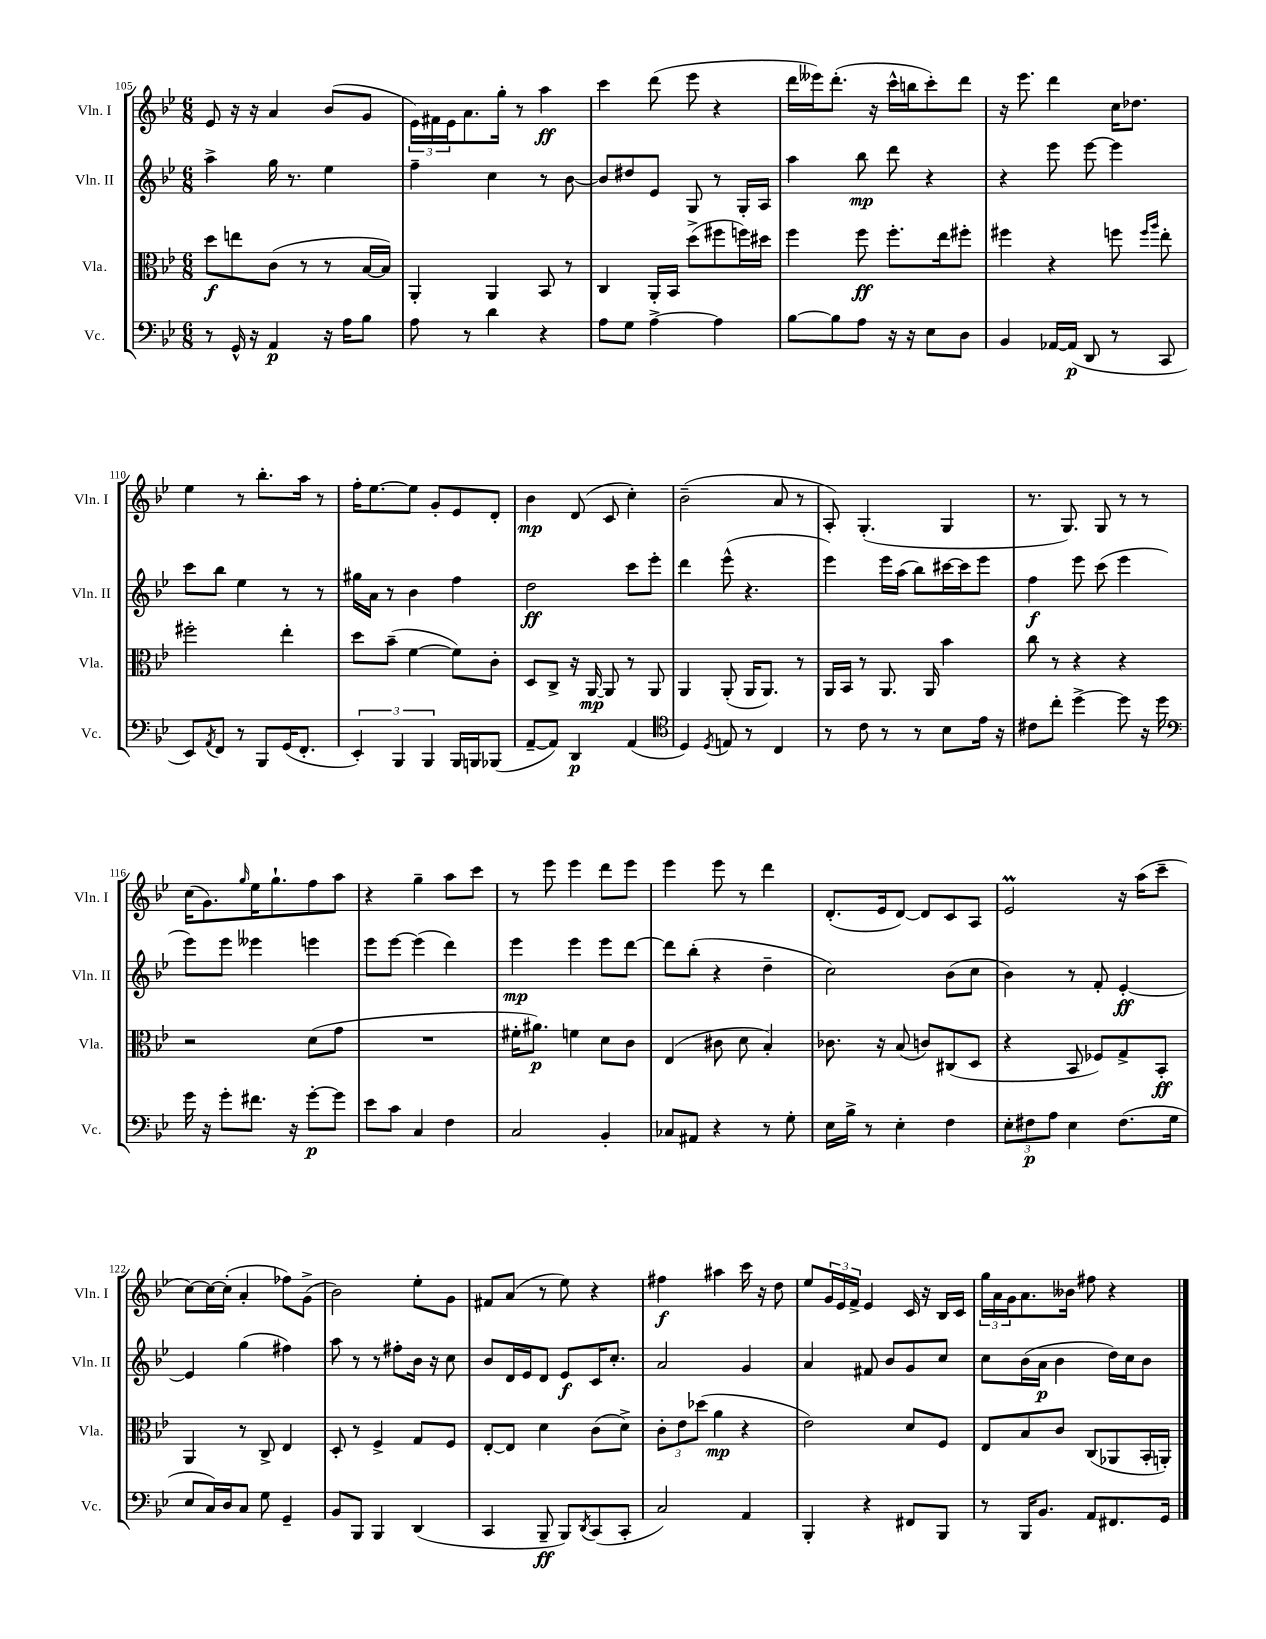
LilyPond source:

<<
\new StaffGroup <<
\new Staff = "s0" \with { instrumentName = "Vln. I" shortInstrumentName = "Vln. I" } {
    \clef treble \key bes \major \numericTimeSignature \time 6/8
    ees'8 r16 r16 a'4 bes'8( g'8 |
    \tuplet 3/2 { ees'16) fis'16 ees'16 } a'8. g''16-. r8 a''4\ff |
    c'''4 d'''8( ees'''8 r4 |
    d'''16 eeses'''16) d'''8.-.( r16 c'''16-^ b''16 c'''8-.) d'''8 |
    r16 ees'''8. d'''4 c''16 des''8. |
    ees''4 r8 bes''8.-. a''16 r8 |
    f''16-. ees''8.~ ees''8 g'8-. ees'8 d'8-. |
    bes'4\mp d'8( c'8 c''4-.) |
    bes'2--( a'8 r8 |
    a8-.) g4.-.( g4 |
    r8. g8.) g8 r8 r8 |
    c''16( g'8.) \grace { g''16 } ees''16 g''8.-! f''8 a''8 |
    r4 g''4-- a''8 c'''8 |
    r8 ees'''8 ees'''4 d'''8 ees'''8 |
    ees'''4 ees'''8 r8 d'''4 |
    d'8.-.( ees'16 d'8~) d'8 c'8 a8 |
    ees'2\prall r16 a''16( c'''8-- |
    c''8~) c''16~ c''16-.( a'4-. fes''8) g'8->( |
    bes'2) ees''8-. g'8 |
    fis'8 a'8( r8 ees''8) r4 |
    fis''4\f ais''4 c'''16 r16 d''8 |
    ees''8 \tuplet 3/2 { g'16 ees'16 f'16-> } ees'4 c'16 r16 bes16 c'16 |
    \tuplet 3/2 { g''16 a'16 g'16 } a'8. beses'16 fis''8 r4 \bar "|." |
}
\new Staff = "s1" \with { instrumentName = "Vln. II" shortInstrumentName = "Vln. II" } {
    \clef treble \key bes \major \numericTimeSignature \time 6/8
    a''4-> g''16 r8. ees''4 |
    f''4-- c''4 r8 bes'8~ |
    bes'8 dis''8 ees'8 g8 r8 g16-. a16 |
    a''4 bes''8\mp d'''8 r4 |
    r4 ees'''8 ees'''8~ ees'''4 |
    c'''8 bes''8 ees''4 r8 r8 |
    gis''16 a'16 r8 bes'4 f''4 |
    d''2\ff c'''8 ees'''8-. |
    d'''4 ees'''8-^( r4. |
    ees'''4) ees'''16 a''16( bes''8) cis'''16~ cis'''16 ees'''8 |
    f''4\f ees'''8 c'''8( ees'''4 |
    ees'''8) ees'''8 eeses'''4 e'''4 |
    ees'''8 ees'''8~ ees'''4( d'''4) |
    ees'''4\mp ees'''4 ees'''8 d'''8~ |
    d'''8 bes''8-.( r4 d''4-- |
    c''2) bes'8( c''8 |
    bes'4) r8 f'8-. ees'4~-.\ff |
    ees'4 g''4( fis''4) |
    a''8 r8 r8 fis''8-. bes'16 r16 c''8 |
    bes'8 d'16 ees'16 d'8 ees'8\f c'16 c''8.-. |
    a'2 g'4 |
    a'4 fis'8 bes'8 g'8 c''8 |
    c''8 bes'16( a'16\p bes'4 d''16) c''16 bes'8 \bar "|." |
}
\new Staff = "s2" \with { instrumentName = "Vla." shortInstrumentName = "Vla." } {
    \clef alto \key bes \major \numericTimeSignature \time 6/8
    d''8\f e''8 c'8( r8 r8 bes16~ bes16) |
    a,4-. a,4 bes,8 r8 |
    c4 a,16-. bes,16 d''8->( fis''8 f''16) dis''16 |
    f''4 f''8\ff f''8.-. ees''16 fis''8-. |
    fis''4 r4 f''8 \grace { f''16 a''16 } ees''8-. |
    fis''2-. ees''4-. |
    d''8 bes'8--( f'4~ f'8) c'8-. |
    d8 c8-> r16 a,16~\mp a,8 r8 a,8 |
    a,4 a,8-.( a,16 a,8.) r8 |
    a,16 bes,16 r8 a,8. a,16 bes'4 |
    c''8 r8 r4 r4 |
    r2 d'8( g'8 |
    R2. |
    fis'16-. ais'8.\p) f'4 d'8 c'8 |
    ees4( cis'8 d'8 bes4-.) |
    ces'8. r16 bes8( c'8) cis8( d8 |
    r4 bes,8 fes8) g8-> bes,8-.\ff |
    a,4 r8 c8-> ees4 |
    d8-. r8 f4-> g8 f8 |
    ees8~-. ees8 d'4 c'8( d'8->) |
    \tuplet 3/2 { c'8-. ees'8 des''8( } a'4\mp r4 |
    ees'2) d'8 f8 |
    ees8 bes8 c'8 c8( aes,8 bes,16-. a,16-.) \bar "|." |
}
\new Staff = "s3" \with { instrumentName = "Vc." shortInstrumentName = "Vc." } {
    \clef bass \key bes \major \numericTimeSignature \time 6/8
    r8 g,16-^ r16 a,4\p r16 a16 bes8 |
    a8 r8 d'4 r4 |
    a8 g8 a4~-> a4 |
    bes8~ bes8 a8 r16 r16 ees8 d8 |
    bes,4 aes,16~ aes,16\p( d,8 r8 c,8 |
    ees,8) \acciaccatura { a,8 } f,8 r8 bes,,8 g,16( f,8.-. |
    \tuplet 3/2 { ees,4-.) bes,,4 bes,,4 } bes,,16 b,,16 bes,,8( |
    a,8~-- a,8) d,4\p a,4( |
    \clef tenor d4) \acciaccatura { d8 } e8 r8 c4 |
    r8 c'8 r8 r8 bes8 ees'16 r16 |
    cis'8 c''8-. d''4~-> d''8 r16 d''16 |
    \clef bass g'16 r16 g'8-. fis'8. r16 g'8~-.\p g'8 |
    ees'8 c'8 c4 f4 |
    c2 bes,4-. |
    ces8 ais,8 r4 r8 g8-. |
    ees16 bes16-> r8 ees4-. f4 |
    \tuplet 3/2 { ees8-. fis8\p a8 } ees4 fis8.( g16 |
    ees8 c16) d16 c8 g8 g,4-- |
    bes,8 bes,,8 bes,,4 d,4( |
    c,4 bes,,8--\ff bes,,8) \acciaccatura { d,8 } c,8( c,8-. |
    c2) a,4 |
    bes,,4-. r4 fis,8 bes,,8 |
    r8 bes,,16 bes,8. a,8 fis,8. g,16 \bar "|." |
}
>>
>>
\layout { \context { \Score currentBarNumber = #105 } }
